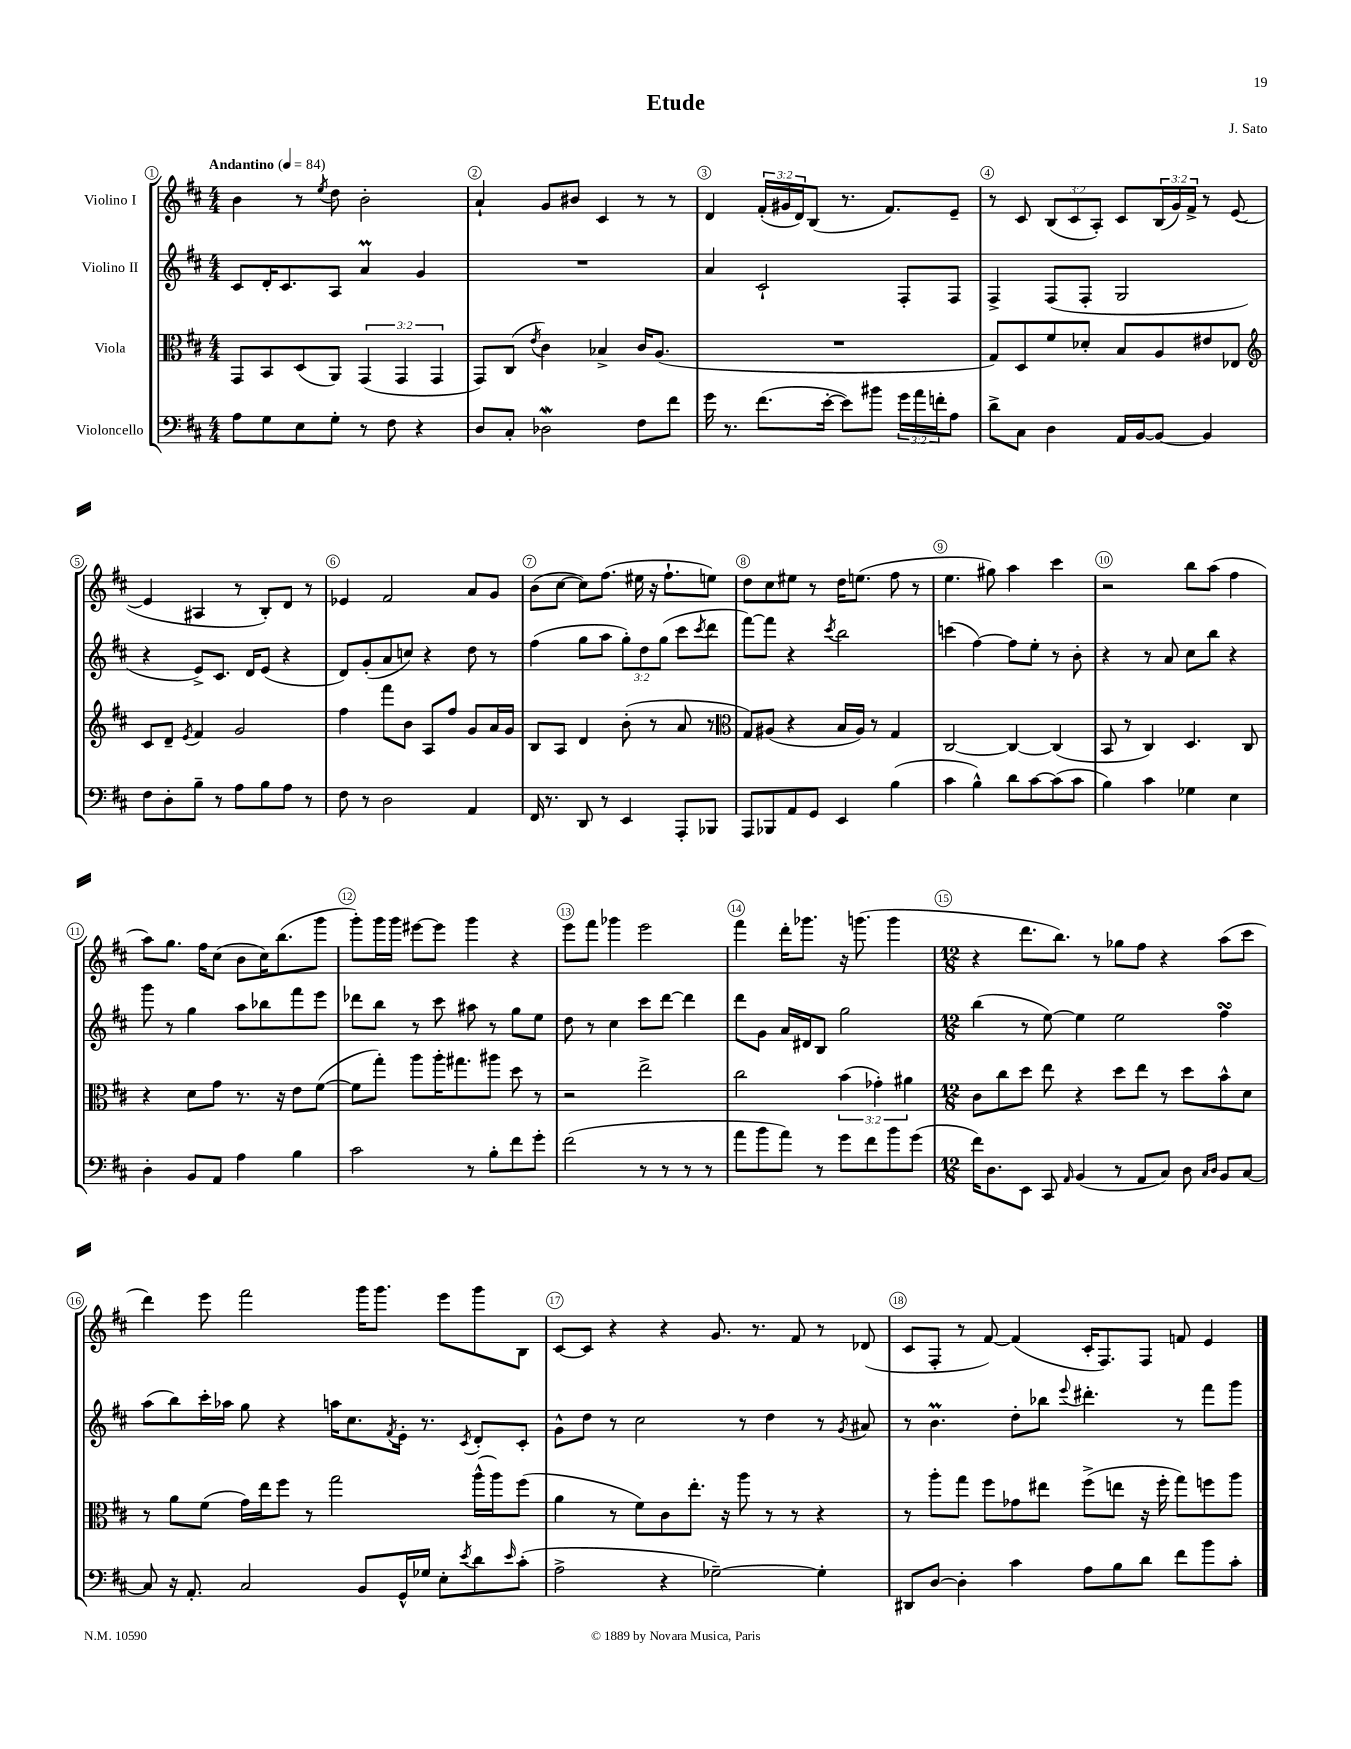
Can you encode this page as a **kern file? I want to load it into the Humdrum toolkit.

**kern	**kern	**kern	**kern
*staff4	*staff3	*staff2	*staff1
*clefF4	*clefC3	*clefG2	*clefG2
*k[f#c#]	*k[f#c#]	*k[f#c#]	*k[f#c#]
*M4/4	*M4/4	*M4/4	*M4/4
*MM84	*MM84	*MM84	*MM84
8A\L	8GG/L	8c#/L	4b\
8G\	8BB/	16d'/K	.
.	.	8.c#/	.
8E\	(8D/	.	8r
.	.	.	8qee/
8G'\J	8AA/J)	8A/J	8dd\
8r	(6GG/	4a/	2b'\
8F#\	.	.	.
.	6GG/	.	.
4r	.	4g/	.
.	6GG/	.	.
=	=	=	=
8D/L	8GG/L)	1r	4a`/
8C#'/J	(8C#/J	.	.
.	8qe/	.	.
2D-\	4c#\)	.	8g/L
.	.	.	8b#/J
.	4B-^/	.	4c#/
8F#\L	16c#/LK	.	8r
.	(8.A/J	.	.
8f#\J	.	.	8r
=	=	=	=
16g\	1r	4a/	4d/
8.r	.	.	.
(8.f#\L	.	2c#`/	(24f#'/LL
.	.	.	24g#/
.	.	.	24d/J)
.	.	.	(8B/J
[16e'\Jk	.	.	.
8e\]L)	.	.	8.r
8b#\J	.	.	.
.	.	.	8.f#/L)
24g\LL	.	8F#'/L	.
24a\	.	.	.
24f'\J	.	.	.
8A\J	.	8F#/J	8e~/J
=	=	=	=
8d^\L	8G/L)	4F#^/	8r
8C#\J	8D/	.	8c#/
4D\	8f#/	(8F#/L	(12B/L
.	.	.	12c#/
.	8d-'/J	8F#'/J	.
.	.	.	12A'/J)
16AA/LL	8B/L	2G/	8c#/L
[16BB/J	.	.	.
8BB/_J	8A/	.	(24B/L
.	.	.	24g/)
.	.	.	24f#^/JJ
4BB/]	8e#/	.	8r
.	8E-/J	.	([8e/
=	=	=	=
*	*clefG2	*	*
8F#\L	8c#/L	4r	4e/]
8D'\	8d~/J	.	.
.	8qe/	.	.
8B~\J	4f#/	8e^/L)	4A#/
8r	.	8.c#/J	.
8A\L	2g/	.	8r
.	.	16d/LK	.
8B\	.	(8e/J	8B'/L)
8A\J	.	4r	8d/J
8r	.	.	8r
=	=	=	=
8F#\	4ff#\	8d/L)	4e-/
8r	.	(8g'/	.
2D\	8fff#\L	8a/	2f#/
.	8b\J	8cc/J)	.
.	8A/L	4r	.
.	8ff#/J	.	.
4AA/	8g/L	8dd\	8a/L
.	16a/L	8r	8g/J
.	16g/JJ	.	.
=	=	=	=
16FF#/	8B/L	(4ff#\	(8b\L
8.r	.	.	.
.	8A/J	.	[8cc#\J
8DD/	4d/	8gg\L	8cc#\]L)
8r	.	8aa\J	(8.ff#\J
4EE/	(8b'\	12gg'\L)	.
.	.	.	16ee#\
.	.	12dd\	.
.	8r	.	16r
.	.	(12gg\J	.
.	.	.	8.ff#`\L
8AAA'/L	8a/	8ccc#\L	.
.	.	8qccc#/	.
8BBB-/J	8r	8ddd\J	8ee\J)
=	=	=	=
*	*clefC3	*	*
8AAA/L	8G/L)	[8fff#\L)	8dd\L
8BBB-/	(8A#/J	8fff#\]J	8cc#\
8AA/	4r	4r	8ee#\J
8GG/J	.	.	8r
.	.	8qccc#/	.
4EE/	16B/LL	2bb\	16dd\LK
.	16A#/JJ)	.	(8.ee\J
.	8r	.	.
(4B\	4G/	.	8ff#\
.	.	.	8r
=	=	=	=
4c#\	[2C#/	(4ccc\	4.ee\
4B^^\)	.	[4ff#\)	.
.	.	.	8gg#\)
8d\L	4C#/_	8ff#\]L	4aa\
[8c#\	.	8ee'\J	.
(8c#\]	(4C#/]	8r	4ccc#\
8c#\J	.	8b'\	.
=	=	=	=
4B\)	8BB/	4r	2r
.	8r	.	.
4c#\	4C#/)	8r	.
.	.	8a/	.
4G-\	4.D/	8cc#\L	8bb\L
.	.	8bb\J	(8aa\J
4E\	.	4r	4ff#\
.	8C#/	.	.
=	=	=	=
4D'\	4r	8ggg\	8aa\L)
.	.	8r	8.gg\J
8BB/L	8d\L	4gg\	.
.	.	.	16ff#\LK
8AA/J	8g\J	.	(8cc#\J
4A\	8.r	8aa\L	8b\L
.	.	8bb-\	16cc#\K)
.	16r	.	(8.bb\
4B\	8e\L	8fff#\	.
.	([8f#\J	8eee\J	8ggg\J
=	=	=	=
2c#\	8f#\]L	8ddd-\L	8ggg'\L)
.	8gg'\J)	8bb\J	16ggg\L
.	.	.	16ggg\JJ
.	8aa\L	8r	[8eee#\L
.	16aa'\K	8ccc#\	8eee#\]J
.	8.gg#\	.	.
8r	.	8aa#\	4ggg\
8B'\L	8aa#\J	8r	.
8f#\	8dd\	8gg\L	4r
8g'\J	8r	8ee\J	.
=	=	=	=
(2f#\	2r	8dd\	8eee\L
.	.	8r	8fff#\J
.	.	4cc#\	4ggg-\
8r	2ee^\	8ccc#\L	2eee\
8r	.	[8ddd\J	.
8r	.	4ddd\]	.
8r	.	.	.
=	=	=	=
8a\L	2cc#\	8ddd\L	4fff#\
8b\	.	8g\J	.
8a\J)	.	16a/LL	16ddd'\LK
.	.	16d#/J	8.ggg-\J
8r	.	8B/J	.
8g\L	(6b\	2gg\	16r
.	.	.	(8.ggg\
8f#\	.	.	.
.	6g-'\)	.	.
8b\	.	.	4ggg\
.	6a#\	.	.
(8g\J	.	.	.
=	=	=	=
*M12/8	*M12/8	*M12/8	*M12/8
16f#\LK)	8c#\L	(4bb\	4r
8.D\	.	.	.
.	8cc#\	.	.
8EE\J	8dd\J	8r	8.ddd\L
8CC#/	8ee\	[8ee\)	.
.	.	.	8.bb\J)
16qqAA/	.	.	.
(4BB/	4r	4ee\]	.
.	.	.	8r
8r	8dd\L	2ee\	8gg-\L
8AA/L	8ee\J	.	8ff#\J
8C#/J)	8r	.	4r
8D\	8dd\L	.	.
16qqC#/LL	.	.	.
16qqD/JJ	.	.	.
8BB/L	8b^^\	4ff#\	(8aa\L
[8C#/J	8d\J	.	8ccc#\J
=	=	=	=
8C#/]	8r	(8aa\L	4ddd\)
16r	8a\L	8bb\)	.
8.AA'/	.	.	.
.	(8f#\J	16ccc#'\L	8eee\
.	.	16aa-\JJ	.
2C#/	16g\LL)	8gg\	2fff#\
.	16ee\J	.	.
.	8ff#\J	4r	.
.	8r	.	.
.	2gg\	16aa\LK	.
.	.	8.cc#\	.
8BB/L	.	.	16ggg\LK
.	.	.	8.ggg\J
.	.	8qf#/	.
16GG^^/L	.	16e'\Jk	.
16G-/JJ	.	8.r	.
8E'\L	.	.	8eee\L
8qe/	.	8qc#/	.
8d\	(16aa^^\LL	8d'/L	8ggg\
.	16aa\J)	.	.
16qqe/	.	.	.
(8c#'\J	(8ff#\J	8c#'/J	8B\J
=	=	=	=
2A^\	4a\	8g^^\L	[8c#/L
.	.	8dd\J	8c#/]J
.	8r	8r	4r
.	8f#\L)	2cc#\	.
4r	8c#\	.	4r
.	8.ee'\J	.	.
[2G-~\)	.	.	8.g/
.	16r	.	.
.	8aa\	8r	.
.	.	.	8.r
.	8r	4dd\	.
.	8r	.	8f#/
4G-'\]	4r	8r	8r
.	.	8qg/	.
.	.	8a#/	(8d-/
=	=	=	=
8DD#/L	8r	8r	8c#/L
[8D/J	8aa'\L	4.b\	8F#'/J
4D'\]	8gg\J	.	8r
.	8ff#\L	.	[8f#/)
4c#\	8g-\	8dd'\L	(4f#/]
.	8ee#\J	8bb-\J	.
.	.	8qqeee/	.
8A\L	(8ff#^\L	4.ddd#'\	16c#'/LK
.	.	.	8.F#/)
8B\	8ee\J	.	.
8d\J	16r	.	8F#/J
.	16ff#'\	.	.
8f#\L	8gg\L)	8r	8f/
8b\	8ff\	8fff#\L	4e/
8c#'\J	8aa\J	8ggg\J	.
==	==	==	==
*-	*-	*-	*-
